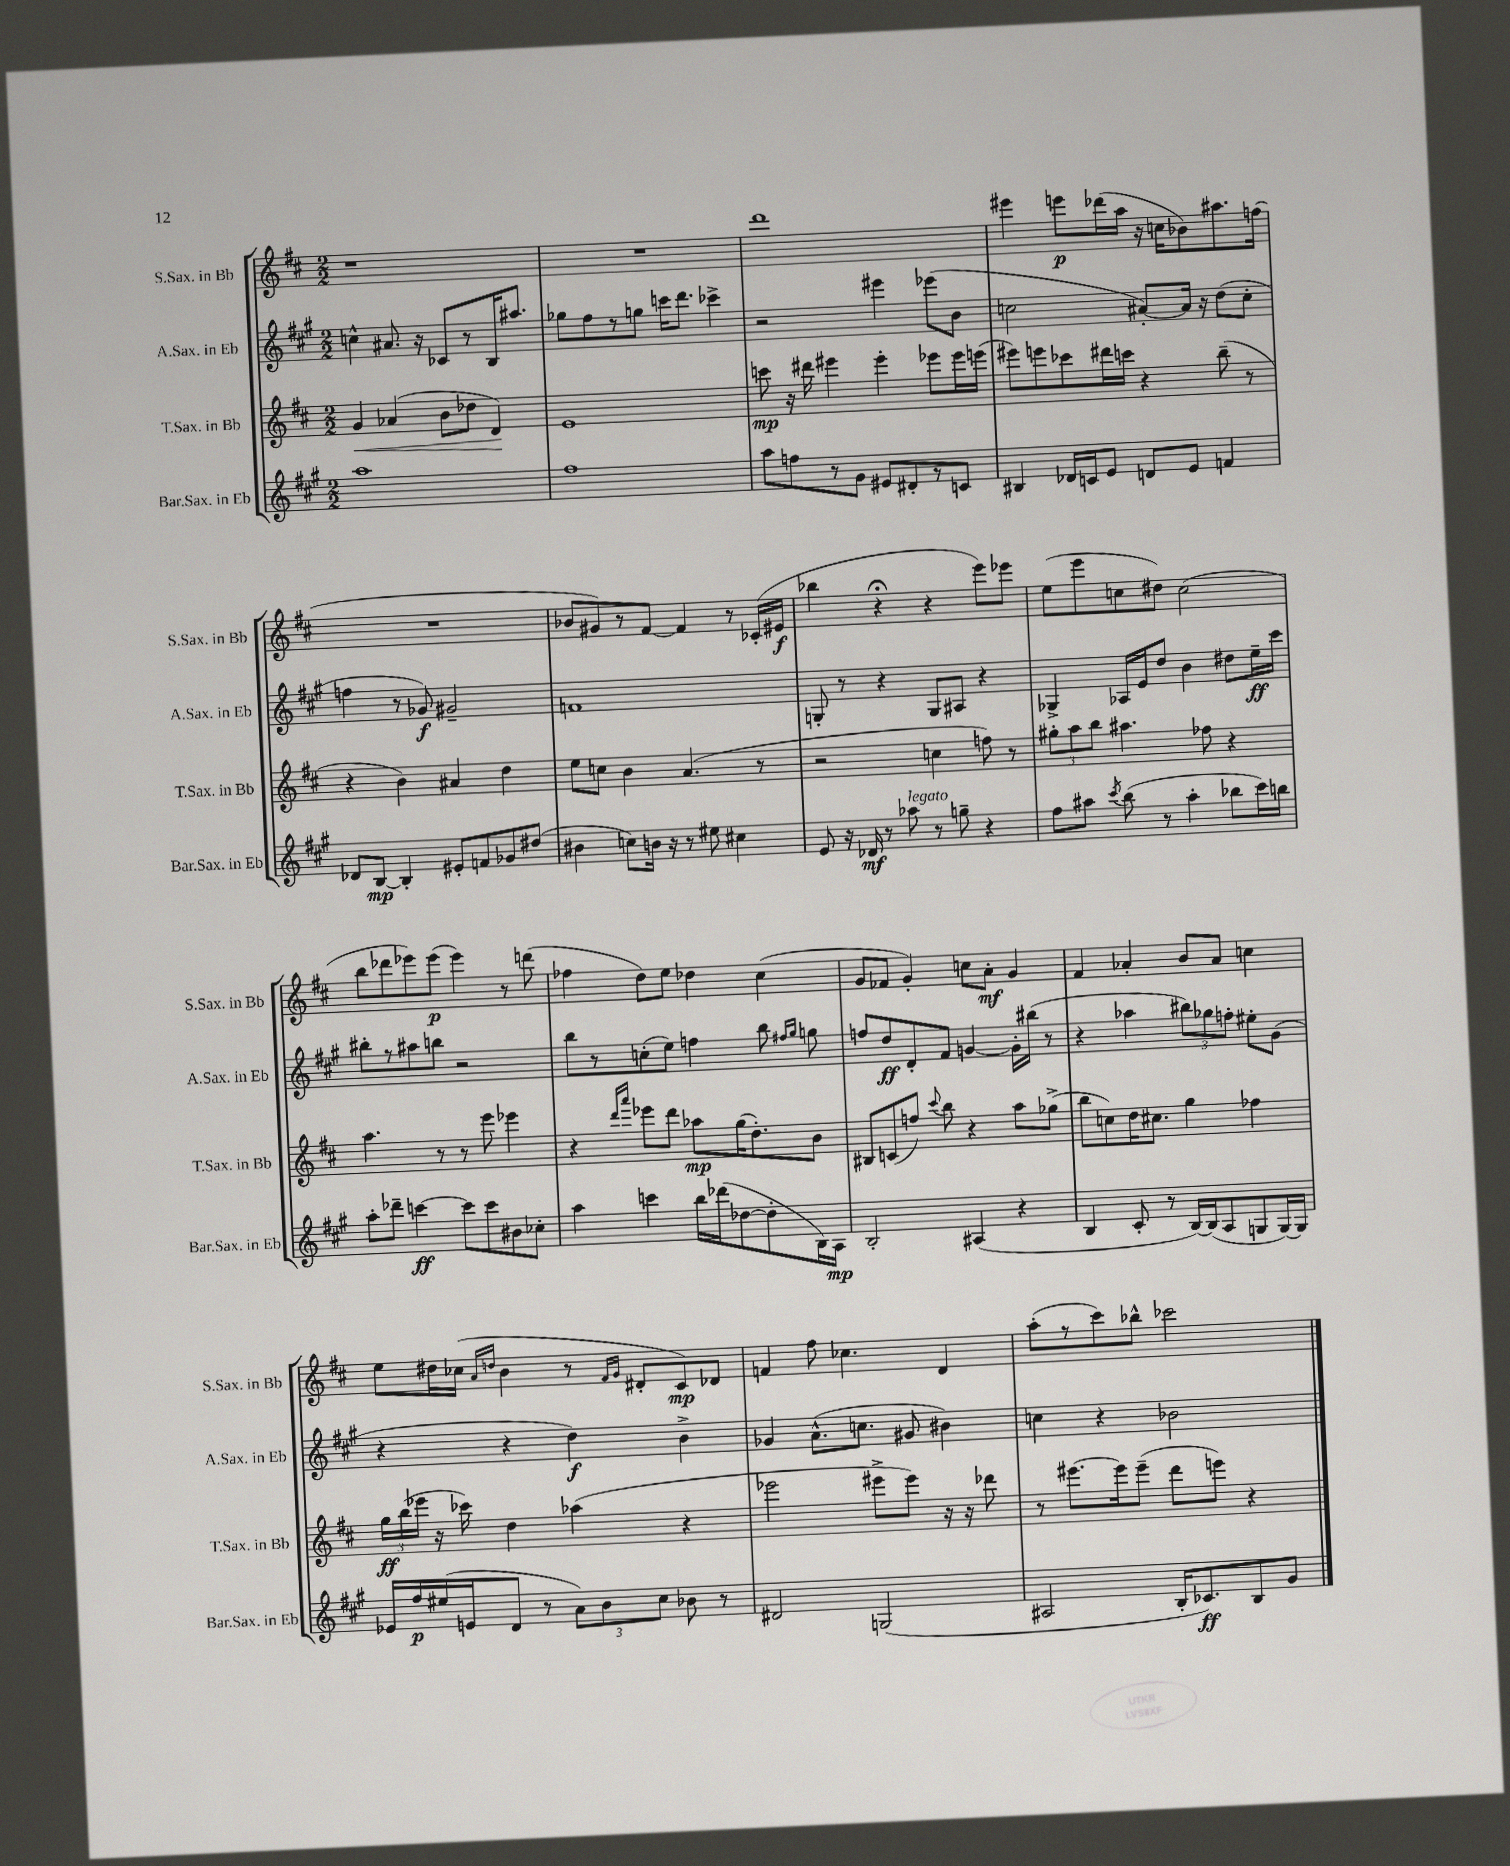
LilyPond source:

<<
\new StaffGroup <<
\new Staff = "s0" \with { instrumentName = "S.Sax. in Bb" shortInstrumentName = "S.Sax. in Bb" } {
    \clef treble \key d \major \numericTimeSignature \time 2/2
    \autoBeamOff r1 |
    R1 |
    d'''1 |
    eis'''4 e'''8[\p des'''16( a''16] r16 c''16[ bes'8) ais''8. f''16]( |
    R1 |
    bes'8[ gis'8) r8 fis'8]~ fis'4 r8 ces'16[-.( eis'16]\f |
    bes''4 r4\fermata r4 e'''8[) ees'''8] |
    e''8[( e'''8 c''8 dis''8]) c''2( |
    b''8[ des'''8 ees'''8) ees'''8]\p( ees'''4) r8 d'''8( |
    fes''4 d''8[) e''8] des''4 cis''4( |
    g'8[ fes'8] g'4-.) c''8[ a'8]-.\mf g'4 |
    fis'4 aes'4-. b'8[ aes'8] c''4 |
    e''8[ dis''16 ces''16]( \grace { a'16[ d''16] } b'4 r8 \grace { fis'16[ g'16] } dis'8[-. cis'8\mp) des'8] |
    f'4 fis''8 ces''4. d'4 |
    a''8[-.( r8 cis'''8) bes''8]-^ ces'''2 \bar "|." |
}
\new Staff = "s1" \with { instrumentName = "A.Sax. in Eb" shortInstrumentName = "A.Sax. in Eb" } {
    \clef treble \key a \major \numericTimeSignature \time 2/2
    \autoBeamOff c''4-^ ais'8. r16 ces'8[ r8 b16 ais''8.] |
    ges''8[ fis''8 r8 g''8] c'''16[ d'''8.] ces'''4-> |
    r2 eis'''4 ees'''8[( b'8] |
    c''2 ais'8[~-.) ais'16] r16 d''8[( c''8]-. |
    f''4 r8 ges'8\f) gis'2-- |
    f'1 |
    g8-. r8 r4 g8[ ais8] r4 |
    ges4-> aes16[ e'16 d''8] b'4 dis''8[ e''16--\ff cis'''16] |
    bis''8[-. r8 ais''8 b''8] r2 |
    b''8[ r8 c''8-.( e''8]) f''4 b''8 \grace { fis''16[ gis''16] } g''8 |
    f''8[ d''8\ff d'8-. fis'8] g'4~ g'16[-. bis''16]( r8 |
    r4 aes''4 \tuplet 3/2 { bis''8[) ges''8 f''8]-. } eis''8[-. gis'8]( |
    r4 r4 d''4\f) b'4-> |
    ges'4 a'8.[-^( c''8.] gis'8 bis'4) |
    c''4 r4 bes'2 \bar "|." |
}
\new Staff = "s2" \with { instrumentName = "T.Sax. in Bb" shortInstrumentName = "T.Sax. in Bb" } {
    \clef treble \key d \major \numericTimeSignature \time 2/2
    \autoBeamOff g'4\< aes'4( b'8[ des''8] d'4\!) |
    e'1 |
    c'''8\mp r16 dis'''16 eis'''4 eis'''4-. ees'''8[ ees'''16 e'''16]( |
    eis'''8[) e'''8 ces'''8 dis'''16 c'''16] r4 b''8--( r8 |
    r4 b'4) ais'4 d''4 |
    e''8[ c''8] b'4 a'4.( r8 |
    r2 c''4 f''8) r8 |
    \tuplet 3/2 { gis''8[-. a''8 b''8] } ais''4. fes''8 r4 |
    a''4. r8 r8 e'''8 ees'''4 |
    r4 \grace { d'''16[ a'''16] } ees'''8[ d'''8] aes''8[\mp g''16( d''8.-.) b'8] |
    bis8[ c'8( f''8]) \appoggiatura { cis'''8 } b''8 r4 a''8[ ges''8]->( |
    b''8[ c''8) d''16 cis''8.] g''4 fes''4 |
    \tuplet 3/2 { g''16[\ff b''16( ees'''16] } r16 ces'''16) d''4 aes''4( r4 |
    ees'''2 eis'''8[-> eis'''8]) r16 r16 des'''8 |
    r8 eis'''8.[~ eis'''16 eis'''8]--( d'''8[ e'''8]) r4 \bar "|." |
}
\new Staff = "s3" \with { instrumentName = "Bar.Sax. in Eb" shortInstrumentName = "Bar.Sax. in Eb" } {
    \clef treble \key a \major \numericTimeSignature \time 2/2
    \autoBeamOff a''1 |
    fis''1 |
    a''8[ f''8 r8 gis'8] eis'8[ dis'8-. r8 c'8] |
    bis4 des'16[ c'16 e'8] d'8[ e'8] f'4 |
    des'8[ b8]~\mp b4-. eis'8[-. f'8 ges'8 dis''8]( |
    bis'4 c''8[) b'16] r16 r8 eis''8 cis''4 |
    e'8 r16 des'16\mf r8 aes''8^\markup { \italic "legato" } r8 g''8-- r4 |
    fis''8[ ais''8] \acciaccatura { cis'''8 } b''8( r8 ais''4-. bes''8[ cis'''16) b''16] |
    a''8[-. des'''8]-- c'''4~\ff c'''8[ c'''8 bis'8 ces''8]-. |
    a''4 c'''4 b''16[ des'''16( des''8~ des''8-. b16) a16]\mp |
    b2-. ais4( r4 |
    b4 cis'8-. r8 b16[~) b16( a8 g8 g16~) g16] |
    ees'16[ fis''16\p eis''16( e'16 d'8] r8 \tuplet 3/2 { a'8[) b'8 cis''8] } bes'8 r8 |
    dis'2 g2( |
    ais2 b16[-. ces'8.\ff) b8 gis'8] \bar "|." |
}
>>
>>
\layout { \context { \Score \remove "Bar_number_engraver" } }
